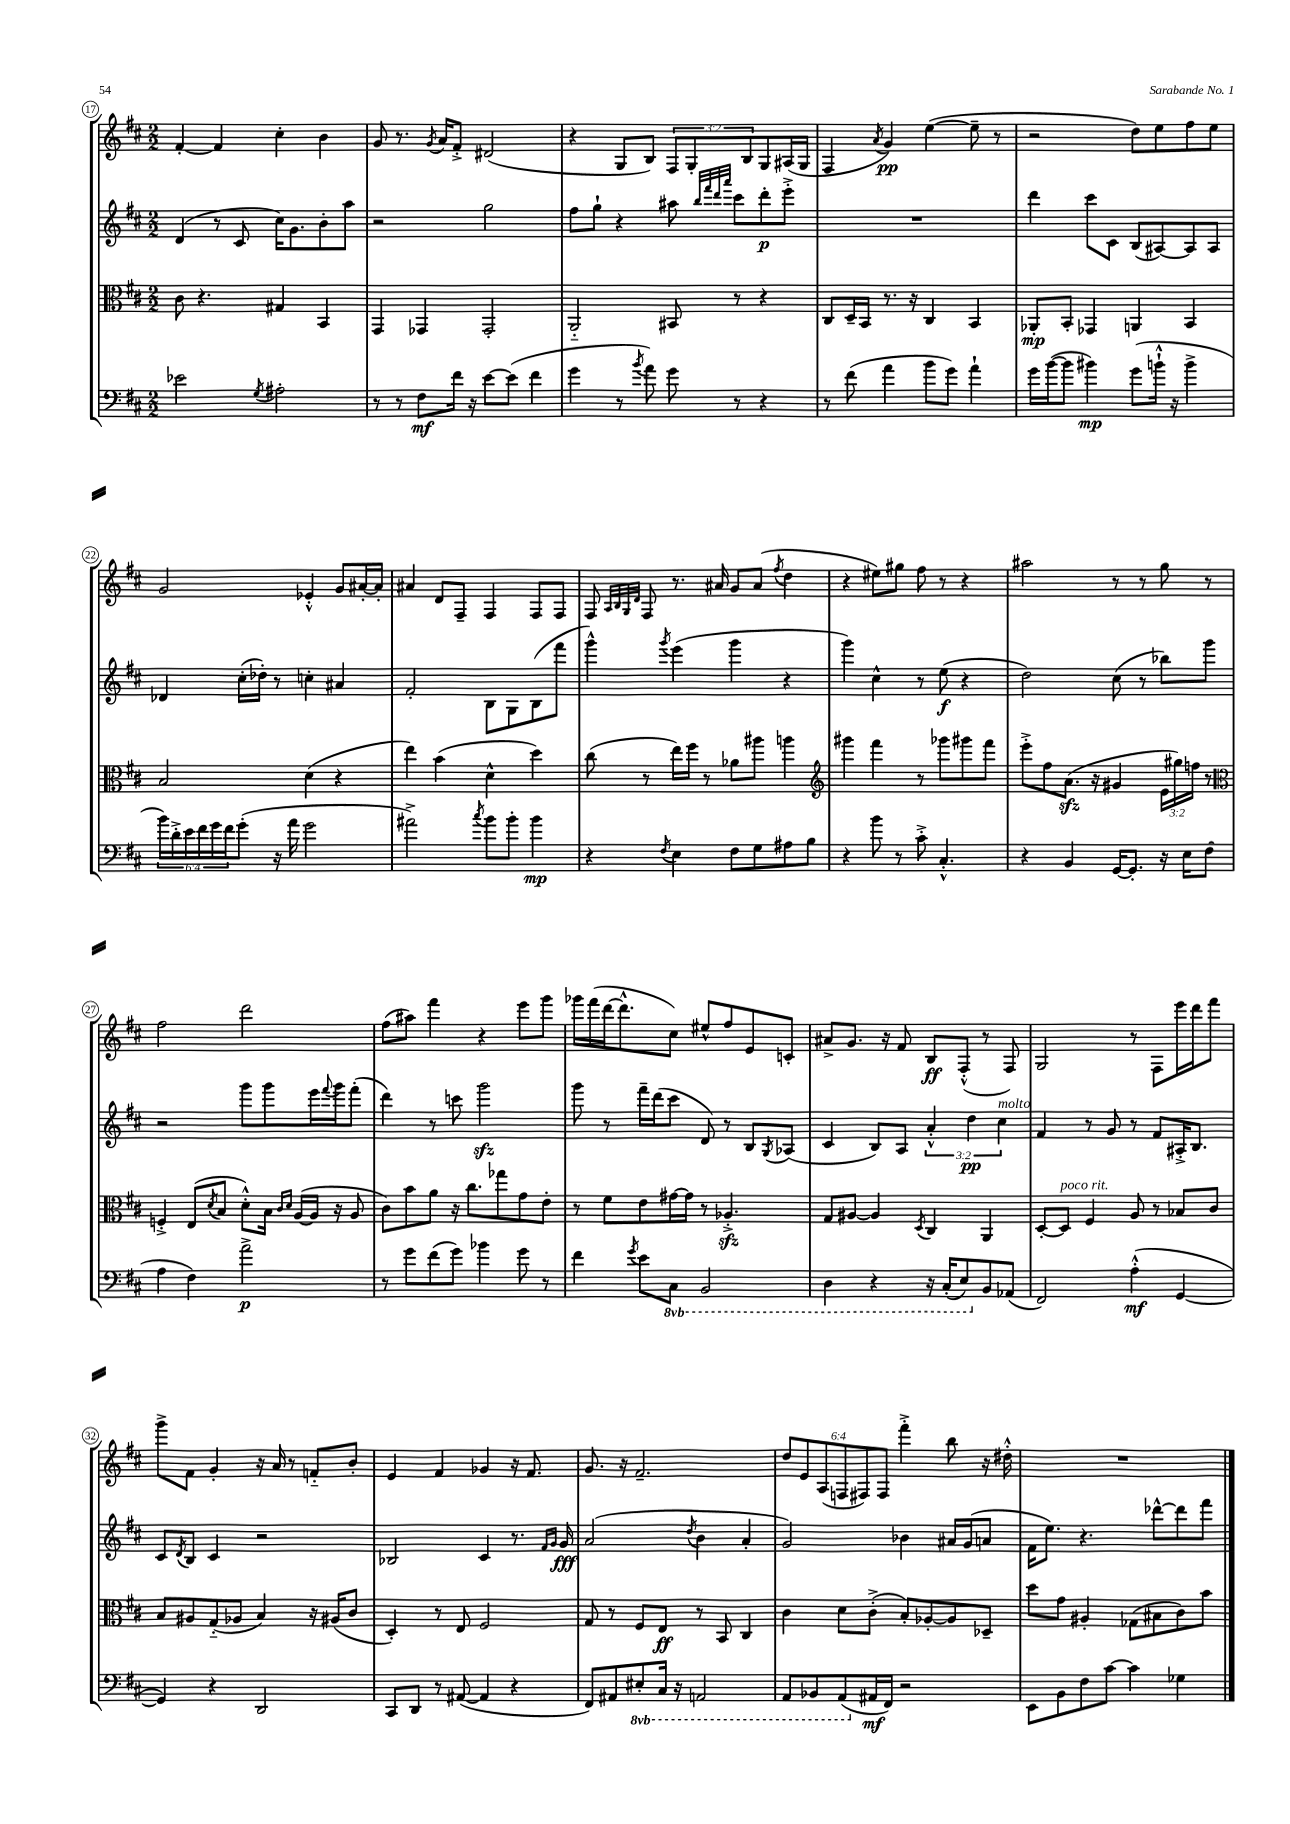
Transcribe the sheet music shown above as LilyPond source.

<<
\new StaffGroup <<
\new Staff = "s0" {
    \clef treble \key d \major \numericTimeSignature \time 2/2 \override Staff.TupletNumber.text = #tuplet-number::calc-fraction-text
    fis'4~-. fis'4 cis''4-. b'4 |
    g'8 r8. \acciaccatura { g'8 } a'16 fis'8-.-> dis'2( |
    r4 g8 b8) \tuplet 3/2 { fis8 g8-. b8 } g8 ais16( g16 |
    fis4 \acciaccatura { a'8 } g'4\pp) e''4~( e''8-- r8 |
    r2 d''8) e''8 fis''8 e''8 |
    g'2 ees'4-.-^ g'8 ais'16~-. ais'16-. |
    ais'4 d'8 fis8-- fis4 fis8 fis8 |
    fis8 \grace { a32 b32 g32 d'32 } fis8 r8. ais'16 g'8 ais'8( \acciaccatura { fis''8 } d''4 |
    r4 eis''8) gis''8 fis''8 r8 r4 |
    ais''2 r8 r8 g''8 r8 |
    fis''2 d'''2 |
    fis''8( ais''8) fis'''4 r4 e'''8 g'''8 |
    ges'''16 fis'''16( d'''16~ d'''8.-^ cis''8) eis''8-^ fis''8 e'8 c'8-. |
    ais'8-> g'8. r16 fis'8 b8\ff fis8-.-^( r8 fis8) |
    g2 r8 fis8 e'''16 d'''16 fis'''8 |
    g'''8-> fis'8 g'4-. r16 a'16 r8 f'8-_ b'8-. |
    e'4 fis'4 ges'4 r16 fis'8. |
    g'8. r16 fis'2.-- |
    \tuplet 6/4 { d''8 e'8 a8( f8 fis8) fis8 } fis'''4-.-> b''8 r16 dis''16-.-^ |
    R1 \bar "|." |
}
\new Staff = "s1" {
    \clef treble \key d \major \numericTimeSignature \time 2/2 \override Staff.TupletNumber.text = #tuplet-number::calc-fraction-text
    d'4( r8 cis'8 cis''16) g'8. b'8-. a''8 |
    r2 g''2 |
    fis''8 g''8-! r4 ais''8 \grace { b''32 fis'''32 d'''32 a'''32 } cis'''8 d'''8-.\p e'''8-.-> |
    R1 |
    d'''4 cis'''8 cis'8 b8( ais8~) ais8 ais8 |
    des'4 cis''16-.( des''16-.) r8 c''4-. ais'4 |
    fis'2-. b8 g8 b8( fis'''8 |
    g'''4-^) \acciaccatura { g'''8 } e'''4( g'''4 r4 |
    g'''4) cis''4-^ r8 e''8\f( r4 |
    d''2) cis''8( r8 bes''8) g'''8 |
    r2 g'''8 g'''8 e'''16 \appoggiatura { fis'''8 } g'''16 fis'''8-.( |
    d'''4) r8 c'''8 g'''2\sfz |
    g'''8 r8 fis'''16-- d'''16( cis'''8 d'8) r8 b8 \acciaccatura { g8 } aes8( |
    cis'4 b8) a8 \tuplet 3/2 { a'4-.-^ d''4\pp cis''4^\markup { \italic "molto" } } |
    fis'4 r8 g'8 r8 fis'8 ais16-.-> b8. |
    cis'8 \acciaccatura { d'8 } b8 cis'4 r2 |
    bes2 cis'4 r8. \grace { fis'16 g'16 } g'16\fff |
    a'2( \acciaccatura { d''8 } b'4 a'4-. |
    g'2) bes'4 ais'16 g'16( a'8 |
    fis'16 e''8.) r4. des'''8~-^ des'''8 fis'''8 \bar "|." |
}
\new Staff = "s2" {
    \clef alto \key d \major \numericTimeSignature \time 2/2 \override Staff.TupletNumber.text = #tuplet-number::calc-fraction-text
    cis'8 r4. gis4 b,4 |
    g,4 ges,4 ges,2-. |
    a,2-_ bis,8 r8 r4 |
    cis8 d16-- b,16 r8. r16 cis4 b,4 |
    aes,8-.\mp b,8-. ges,4 a,4 b,4 |
    b2 d'4( r4 |
    e''4) b'4( d'4-^ d''4) |
    cis''8( r8 e''16) fis''16 r8 aes'8 ais''8 a''4 |
    \clef treble gis'''4 fis'''4 r8 ges'''8 gis'''8 fis'''8 |
    e'''8-.-> fis''8 a'8.\sfz( r16 gis'4 \tuplet 3/2 { e'16 gis''16) f''16 } r8 |
    \clef alto f4-.-> e8( \acciaccatura { d'8 } b8 d'8-.-^) b16 \grace { cis'16 d'16 } a16~( a16 r16 a8 |
    cis'8) b'8 a'8 r16 cis''8. ges''8 g'8 e'8-. |
    r8 fis'8 e'8 gis'16~ gis'16 r8 aes4.-.->\sfz |
    g8 ais8~ ais4 \acciaccatura { d8 } cis4 a,4 |
    d8~-. d8^\markup { \italic "poco rit." } fis4 a8 r8 bes8 cis'8 |
    b8 ais8 g8-_( aes8 b4) r16 ais16( cis'8 |
    d4-.) r8 e8 fis2 |
    g8 r8 fis8 e8\ff r8 b,8 cis4 |
    cis'4 d'8 cis'8-.->( b8-.) aes8~-. aes8 des8-- |
    d''8 g'8 ais4-. ges8( bis8 cis'8) b'8 \bar "|." |
}
\new Staff = "s3" {
    \clef bass \key d \major \numericTimeSignature \time 2/2 \override Staff.TupletNumber.text = #tuplet-number::calc-fraction-text \set Staff.ottavationMarkups = #ottavation-simple-ordinals
    ees'2 \acciaccatura { g8 } ais2-. |
    r8 r8 fis8\mf fis'16 r16 e'8~ e'8( fis'4 |
    g'4 r8 \acciaccatura { b'8 } a'8) g'8 r8 r4 |
    r8 fis'8( a'4 b'8 g'8) a'4-! |
    g'16 b'16~( b'8 bis'4\mp) g'8( b'16-!-^ r16 b'4-> |
    \tuplet 6/4 { b'16) d'16-.-> e'16 fis'16 g'16 fis'16 } g'8-.( r16 a'16 g'2 |
    ais'2->) \acciaccatura { cis''8 } b'8 b'8-. b'4\mp |
    r4 \acciaccatura { fis8 } e4 fis8 g8 ais8 b8 |
    r4 b'8 r8 cis'8-.-> cis4.-.-^ |
    r4 b,4 g,16~ g,8.-. r16 e16 fis8( |
    a4 fis4) a'2->\p |
    r8 g'8 fis'8( g'8) bes'4 g'8 r8 |
    fis'4 \acciaccatura { g'8 } e'8 \ottava #-1 cis,8 b,,2 |
    d,4 r4 r16 cis,16-.( e,8) \ottava #0 b,8 aes,8( |
    fis,2) a4-.-^\mf( g,4~ |
    g,4) r4 d,2 |
    cis,8 d,8 r8 ais,8~( ais,4 r4 |
    fis,8) ais,8 \ottava #-1 eis,8-. cis,16 r16 a,,!2 |
    a,,8 bes,,8 a,,8( \ottava #0 ais,16\mf fis,16) r2 |
    e,8 b,8 fis8 cis'8~ cis'4 ges4 \bar "|." |
}
>>
>>
\layout { \context { \Score currentBarNumber = #17 \override BarNumber.stencil = #(make-stencil-circler 0.1 0.3 ly:text-interface::print) } }
